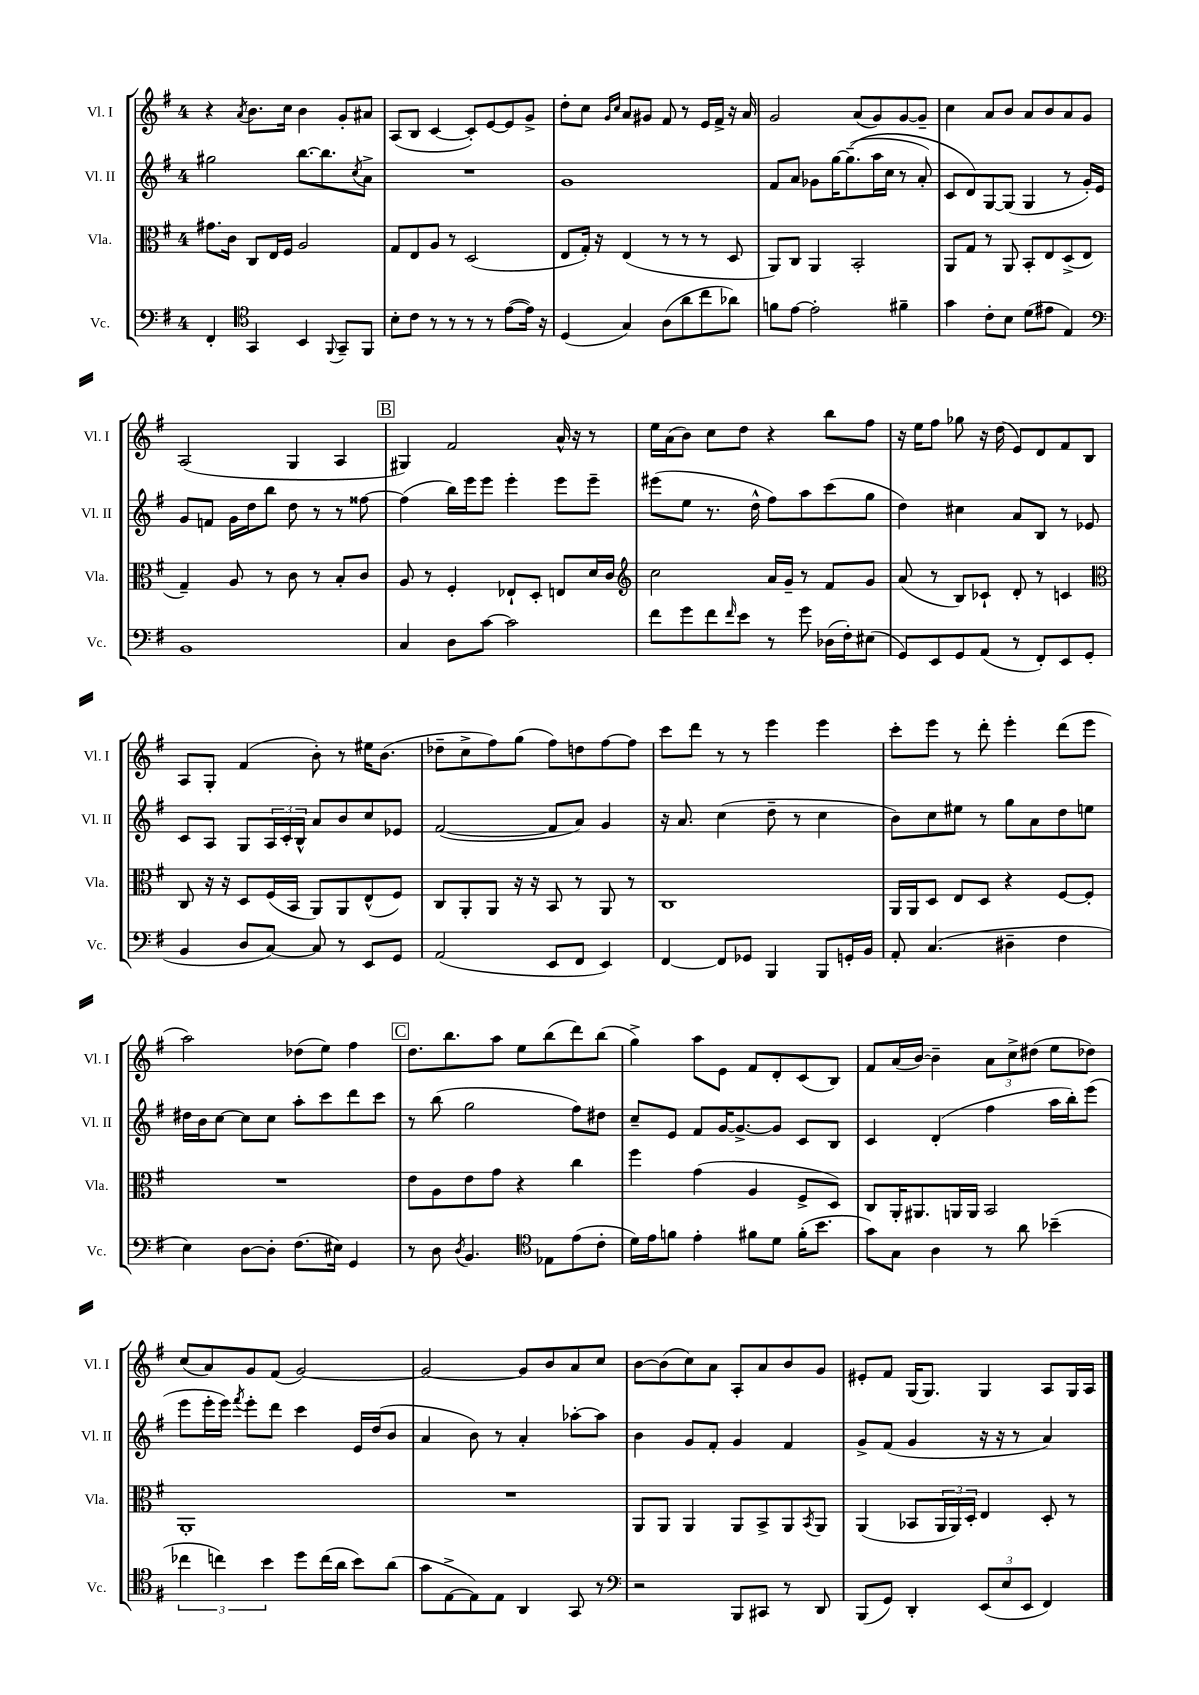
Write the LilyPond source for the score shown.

<<
\new StaffGroup <<
\new Staff = "s0" \with { instrumentName = "Vl. I" shortInstrumentName = "Vl. I" } {
    \clef treble \key g \major \once \override Staff.TimeSignature.style = #'single-digit \time 4/4
    r4 \acciaccatura { a'8 } b'8. c''16 b'4 g'8-. ais'8 |
    a8( b8 c'4~ c'8-.) e'8~ e'8 g'8-> |
    d''8-. c''8 \grace { g'16 c''16 } a'8 gis'8 fis'8 r8 e'16 fis'16-> r16 a'16 |
    g'2 a'8( g'8) g'8~ g'8-- |
    c''4 a'8 b'8 a'8 b'8 a'8 g'8 |
    a2( g4 a4 |
    \mark \markup { \box "B" } gis4) fis'2 a'16-^ r16 r8 |
    e''16 a'16( b'8) c''8 d''8 r4 b''8 fis''8 |
    r16 e''16 fis''8 ges''8 r16 d''16( e'8) d'8 fis'8 b8 |
    a8 g8-. fis'4( b'8-.) r8 eis''16 b'8.( |
    des''8-- c''8-> fis''8) g''8( fis''8) d''8 fis''8~ fis''8 |
    c'''8 d'''8 r8 r8 e'''4 e'''4 |
    c'''8-. e'''8 r8 d'''8-. e'''4-. d'''8( e'''8 |
    a''2) des''8( e''8) fis''4 |
    \mark \markup { \box "C" } d''8. b''8. a''8 e''8 b''8( d'''8) b''8( |
    g''4->) a''8 e'8 fis'8 d'8-. c'8( b8) |
    fis'8 a'16( b'16~) b'4-- \tuplet 3/2 { a'8 c''8-> dis''8( } e''8 des''8) |
    c''8( a'8) g'8 fis'8( g'2~) |
    g'2~ g'8 b'8 a'8 c''8 |
    b'8~ b'8( c''8) a'8 a8-. a'8 b'8 g'8 |
    eis'8-. fis'8 g16( g8.) g4 a8 g16 a16 \bar "|." |
}
\new Staff = "s1" \with { instrumentName = "Vl. II" shortInstrumentName = "Vl. II" } {
    \clef treble \key g \major \once \override Staff.TimeSignature.style = #'single-digit \time 4/4
    gis''2 b''8.~ b''8. \acciaccatura { c''8 } a'8-> |
    R1 |
    g'1 |
    fis'8 a'8 ges'8 g''16~ g''8.--(\( a''16 c''16 r8 a'8-.) |
    c'8 d'8\) g8~ g8( g4 r8 g'16-.) e'16 |
    g'8 f'8 g'16 d''16 b''8 d''8 r8 r8 fisis''8~ |
    \mark \markup { \box "B" } fisis''4( b''16) e'''16 e'''8 e'''4-. e'''8 e'''8-- |
    eis'''8( e''8 r8. d''16-^ fis''8) a''8 c'''8( g''8 |
    d''4) cis''4 a'8 b8 r8 ees'8 |
    c'8 a8 g8 \tuplet 3/2 { a16 c'16-. b16-^ } a'8 b'8 c''8 ees'8 |
    fis'2~( fis'8 a'8) g'4 |
    r16 a'8. c''4( d''8-- r8 c''4 |
    b'8) c''8 eis''8 r8 g''8 a'8 d''8 e''8 |
    dis''16 b'16 c''8~ c''8 c''8 a''8-. c'''8 d'''8 c'''8 |
    \mark \markup { \box "C" } r8 b''8( g''2 fis''8) dis''8 |
    c''8-- e'8 fis'8 g'16~ g'8.~-> g'8 c'8 b8 |
    c'4 d'4-.( fis''4 a''16 b''16-.) e'''8( |
    e'''8 e'''16-. e'''16) \acciaccatura { fis'''8 } e'''8-. d'''8 c'''4 e'16 d''16( b'8 |
    a'4 b'8) r8 a'4-. aes''8~-. aes''8 |
    b'4 g'8 fis'8-. g'4 fis'4 |
    g'8-> fis'8( g'4 r16 r16 r8 a'4) \bar "|." |
}
\new Staff = "s2" \with { instrumentName = "Vla." shortInstrumentName = "Vla." } {
    \clef alto \key g \major \once \override Staff.TimeSignature.style = #'single-digit \time 4/4
    gis'8. c'16 c8 e16 fis16 a2 |
    g8 e8 a8 r8 d2( |
    e8 g16-.) r16 e4( r8 r8 r8 d8 |
    a,8) c8 a,4 b,2-. |
    a,8 g8 r8 a,8 b,8-. e8 d8->( e8 |
    g4--) a8 r8 c'8 r8 b8-. c'8 |
    \mark \markup { \box "B" } a8 r8 fis4-. ees8-! d8-. e8 d'16 c'16 |
    \clef treble c''2 a'16 g'16-- r8 fis'8 g'8 |
    a'8( r8 b8) ces'8-! d'8-. r8 c'4 |
    \clef alto c8 r16 r16 d8 fis16( b,16 a,8) a,8 e8-^( fis8) |
    c8 a,8-. a,8 r16 r16 b,8 r8 a,8 r8 |
    c1 |
    a,16 a,16 d8 e8 d8 r4 fis8~ fis8-. |
    R1 |
    \mark \markup { \box "C" } e'8 a8 e'8 g'8 r4 c''4 |
    fis''4 g'4( a4 fis8-> d8) |
    c8 a,16-. ais,8. a,16 a,16 b,2 |
    a,1-. |
    R1 |
    a,8 a,8 a,4 a,8 b,8-> a,8 \acciaccatura { b,8 } a,8 |
    a,4( bes,8 \tuplet 3/2 { a,16 a,16) d16-. } e4 d8-. r8 \bar "|." |
}
\new Staff = "s3" \with { instrumentName = "Vc." shortInstrumentName = "Vc." } {
    \clef bass \key g \major \once \override Staff.TimeSignature.style = #'single-digit \time 4/4
    fis,4-. \clef tenor g,4 b,4 \appoggiatura { fis,8 } g,8-- fis,8 |
    b8-. c'8 r8 r8 r8 r8 e'8~( e'16) r16 |
    d4( g4) a8( a'8 c''8 aes'8) |
    f'8 e'8~ e'2-. fis'4-- |
    g'4 c'8-. b8 d'8( eis'8 e4) |
    \clef bass b,1 |
    \mark \markup { \box "B" } c4 d8 c'8~ c'2 |
    fis'8 g'8 fis'8 \grace { fis'16 } e'8 r8 g'8 des16( fis16-.) eis8( |
    g,8) e,8 g,8 a,8( r8 fis,8-.) e,8 g,8( |
    b,4 d8 c8~) c8 r8 e,8 g,8 |
    a,2( e,8 fis,8 e,4) |
    fis,4~ fis,8 ges,8 b,,4 b,,8 g,16-. b,16 |
    a,8-. c4.( dis4-- fis4 |
    e4) d8~ d8-. fis8.( eis16) g,4 |
    \mark \markup { \box "C" } r8 d8 \acciaccatura { d8 } b,4. \clef tenor ees8 e'8( c'8-. |
    d'16) e'16 f'8 e'4-. fis'8 d'8 fis'16-.( b'8. |
    g'8) g8 a4 r8 a'8 bes'4--( |
    \tuplet 3/2 { ces''4 c''4) b'4 } d''8 c''16( a'16 b'8) a'8( |
    g'8 e8~-> e8) e8 a,4 g,8 r8 |
    \clef bass r2 b,,8 cis,8 r8 d,8 |
    b,,8( g,8) d,4-. \tuplet 3/2 { e,8( e8 e,8 } fis,4) \bar "|." |
}
>>
>>
\layout { \context { \Score \remove "Bar_number_engraver" } }
